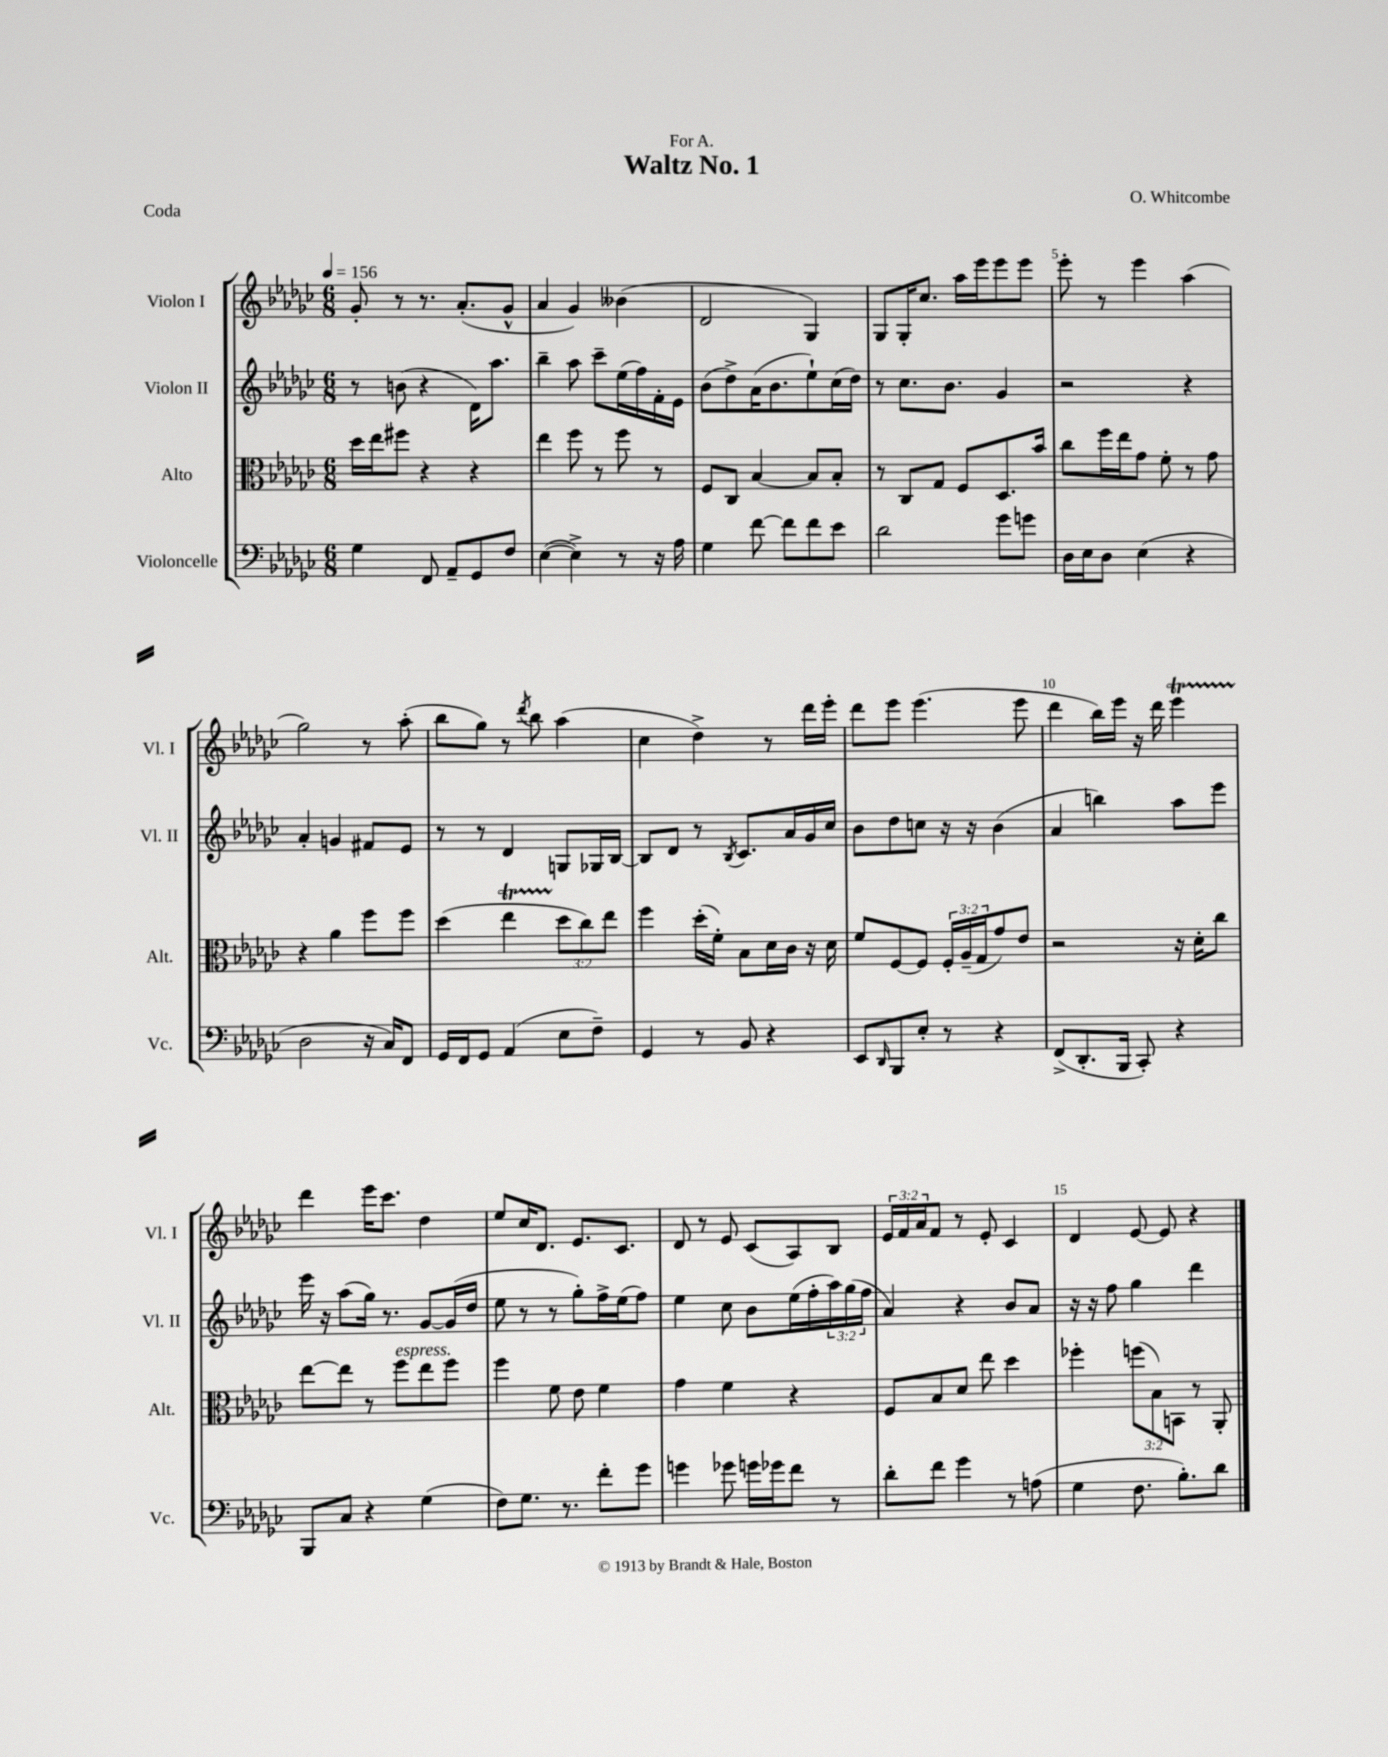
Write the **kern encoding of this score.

**kern	**kern	**kern	**kern
*staff4	*staff3	*staff2	*staff1
*clefF4	*clefC3	*clefG2	*clefG2
*k[b-e-a-d-g-c-]	*k[b-e-a-d-g-c-]	*k[b-e-a-d-g-c-]	*k[b-e-a-d-g-c-]
*M6/8	*M6/8	*M6/8	*M6/8
*MM156	*MM156	*MM156	*MM156
4G-	16dd-	8r	8g-'
.	16ee-	.	.
.	8ff#	(8b	8r
8FF	4r	4r	8.r
8AA-~	.	.	.
.	.	.	(8.a-'
8GG-	4r	16d-)	.
.	.	8.aa-	.
8F	.	.	8g-^^
=	=	=	=
([4E-	4ee-	4bb-~	4a-
4E-^])	8ff	8aa-	4g-)
.	8r	8ccc-~	.
8r	8ff	(16ee-	(4b--
.	.	16ff)	.
16r	8r	16f'	.
16A-	.	16e-	.
=	=	=	=
4G-	8F	(8b-	2d-
.	8C-	8dd-^)	.
[8f	[4B-	(16a-	.
.	.	8.b-	.
8f]	.	.	.
8f	8B-]	8ee-`)	4G-)
8e-	8B-'	(16cc-	.
.	.	16dd-)	.
=	=	=	=
2d-	8r	8r	8G-
.	8C-	8.cc-	16G-'
.	.	.	8.cc-
.	8G-	.	.
.	.	8.b-	.
.	8F	.	16aa-
.	.	.	16eee-
8g-	8.D-	4g-	8eee-
8g	.	.	8eee-
.	16b-	.	.
=	=	=	=
16D-	8cc-	2r	8eee-'
16E-	.	.	.
8D-	16ff	.	8r
.	16ee-	.	.
(4E-	8g-	.	4eee-
.	8f'	.	.
4r	8r	4r	(4aa-
.	8g-	.	.
=	=	=	=
2D-	4r	4a-'	2gg-)
.	4a-	4g	.
16r	8ff	8f#	8r
16C-)	.	.	.
8FF	8ff	8e-	(8aa-'
=	=	=	=
16GG-	(4dd-	8r	8bb-
16FF	.	.	.
8GG-	.	8r	8gg-)
(4AA-	4ee-	4d-	8r
.	.	.	8qddd-
.	.	.	8bb-
8E-	12dd-	8G	(4aa-
.	12cc-)	.	.
8F~)	.	16G-	.
.	12ee-	.	.
.	.	[16B-	.
=	=	=	=
4GG-	4ff	8B-]	4cc-
.	.	8d-	.
8r	(16dd-'	8r	4dd-^)
.	16f')	.	.
.	.	8qB-	.
8BB-	8B-	8.c-	.
4r	16d-	.	8r
.	16c-	16a-	.
.	16r	16g-	16ddd-
.	16d-	16cc-	16eee-'
=	=	=	=
8EE-	8f	8b-	8ddd-
16qqDD-	.	.	.
8BBB-	[8F	8dd-	8eee-
8E-'	8F]	8cc	(4.eee-
8r	24F'	16r	.
.	(24A-~	.	.
.	.	16r	.
.	24G-	.	.
4r	8g-)	(4b-	.
.	8e-	.	8eee-
=	=	=	=
(8FF^	2r	4a-	4ddd-
8.DD-'	.	.	.
.	.	4bb)	16bb-)
16BBB-	.	.	16eee-
8CC-')	.	.	16r
.	.	.	16ddd-
4r	16r	8aa-	4eee-
.	16d-'	.	.
.	8cc-	8eee-	.
=	=	=	=
8BBB-	[8ee-	16eee-	4ddd-
.	.	16r	.
8C-	8ee-]	(8aa-	.
4r	8r	16gg-)	16eee-
.	.	8.r	8.ccc-
.	8ff	.	.
(4G-	8ee-	[8g-	4dd-
.	8ff	(16g-]	.
.	.	16dd-	.
=	=	=	=
8F)	4ff	8ee-	8ee-
8.G-	.	8r	16cc-
.	.	.	8.d-
.	8f	8r	.
8.r	.	.	.
.	8e-	8gg-')	8.e-
8f'	4f	16ff^	.
.	.	(16ee-	8.c-
8g-	.	8ff)	.
=	=	=	=
4g	4g-	4ee-	8d-
.	.	.	8r
8g-	4f	8cc-	8e-
16g	.	8b-	(8c-
16g-	.	.	.
8f	4r	(16ee-	8A-)
.	.	16ff'	.
8r	.	24aa-)	8B-
.	.	(24gg-	.
.	.	24ff	.
=	=	=	=
8d-'	8F	4a-)	24e-
.	.	.	24f
.	.	.	24a-
8f	8B-	.	8f
4g-	8d-	4r	8r
.	8ee-	.	8e-'
8r	4dd-	8b-	4c-
(8A	.	8a-	.
=	=	=	=
4G-	4ff-'	16r	4d-
.	.	16r	.
.	.	8ff	.
8.F	(12ff	4gg-	[8e-
.	12B-)	.	.
.	.	.	8e-]
.	12BB	.	.
8.B-')	.	.	.
.	8r	4ddd-	4r
8d-	8AA-'	.	.
==	==	==	==
*-	*-	*-	*-
